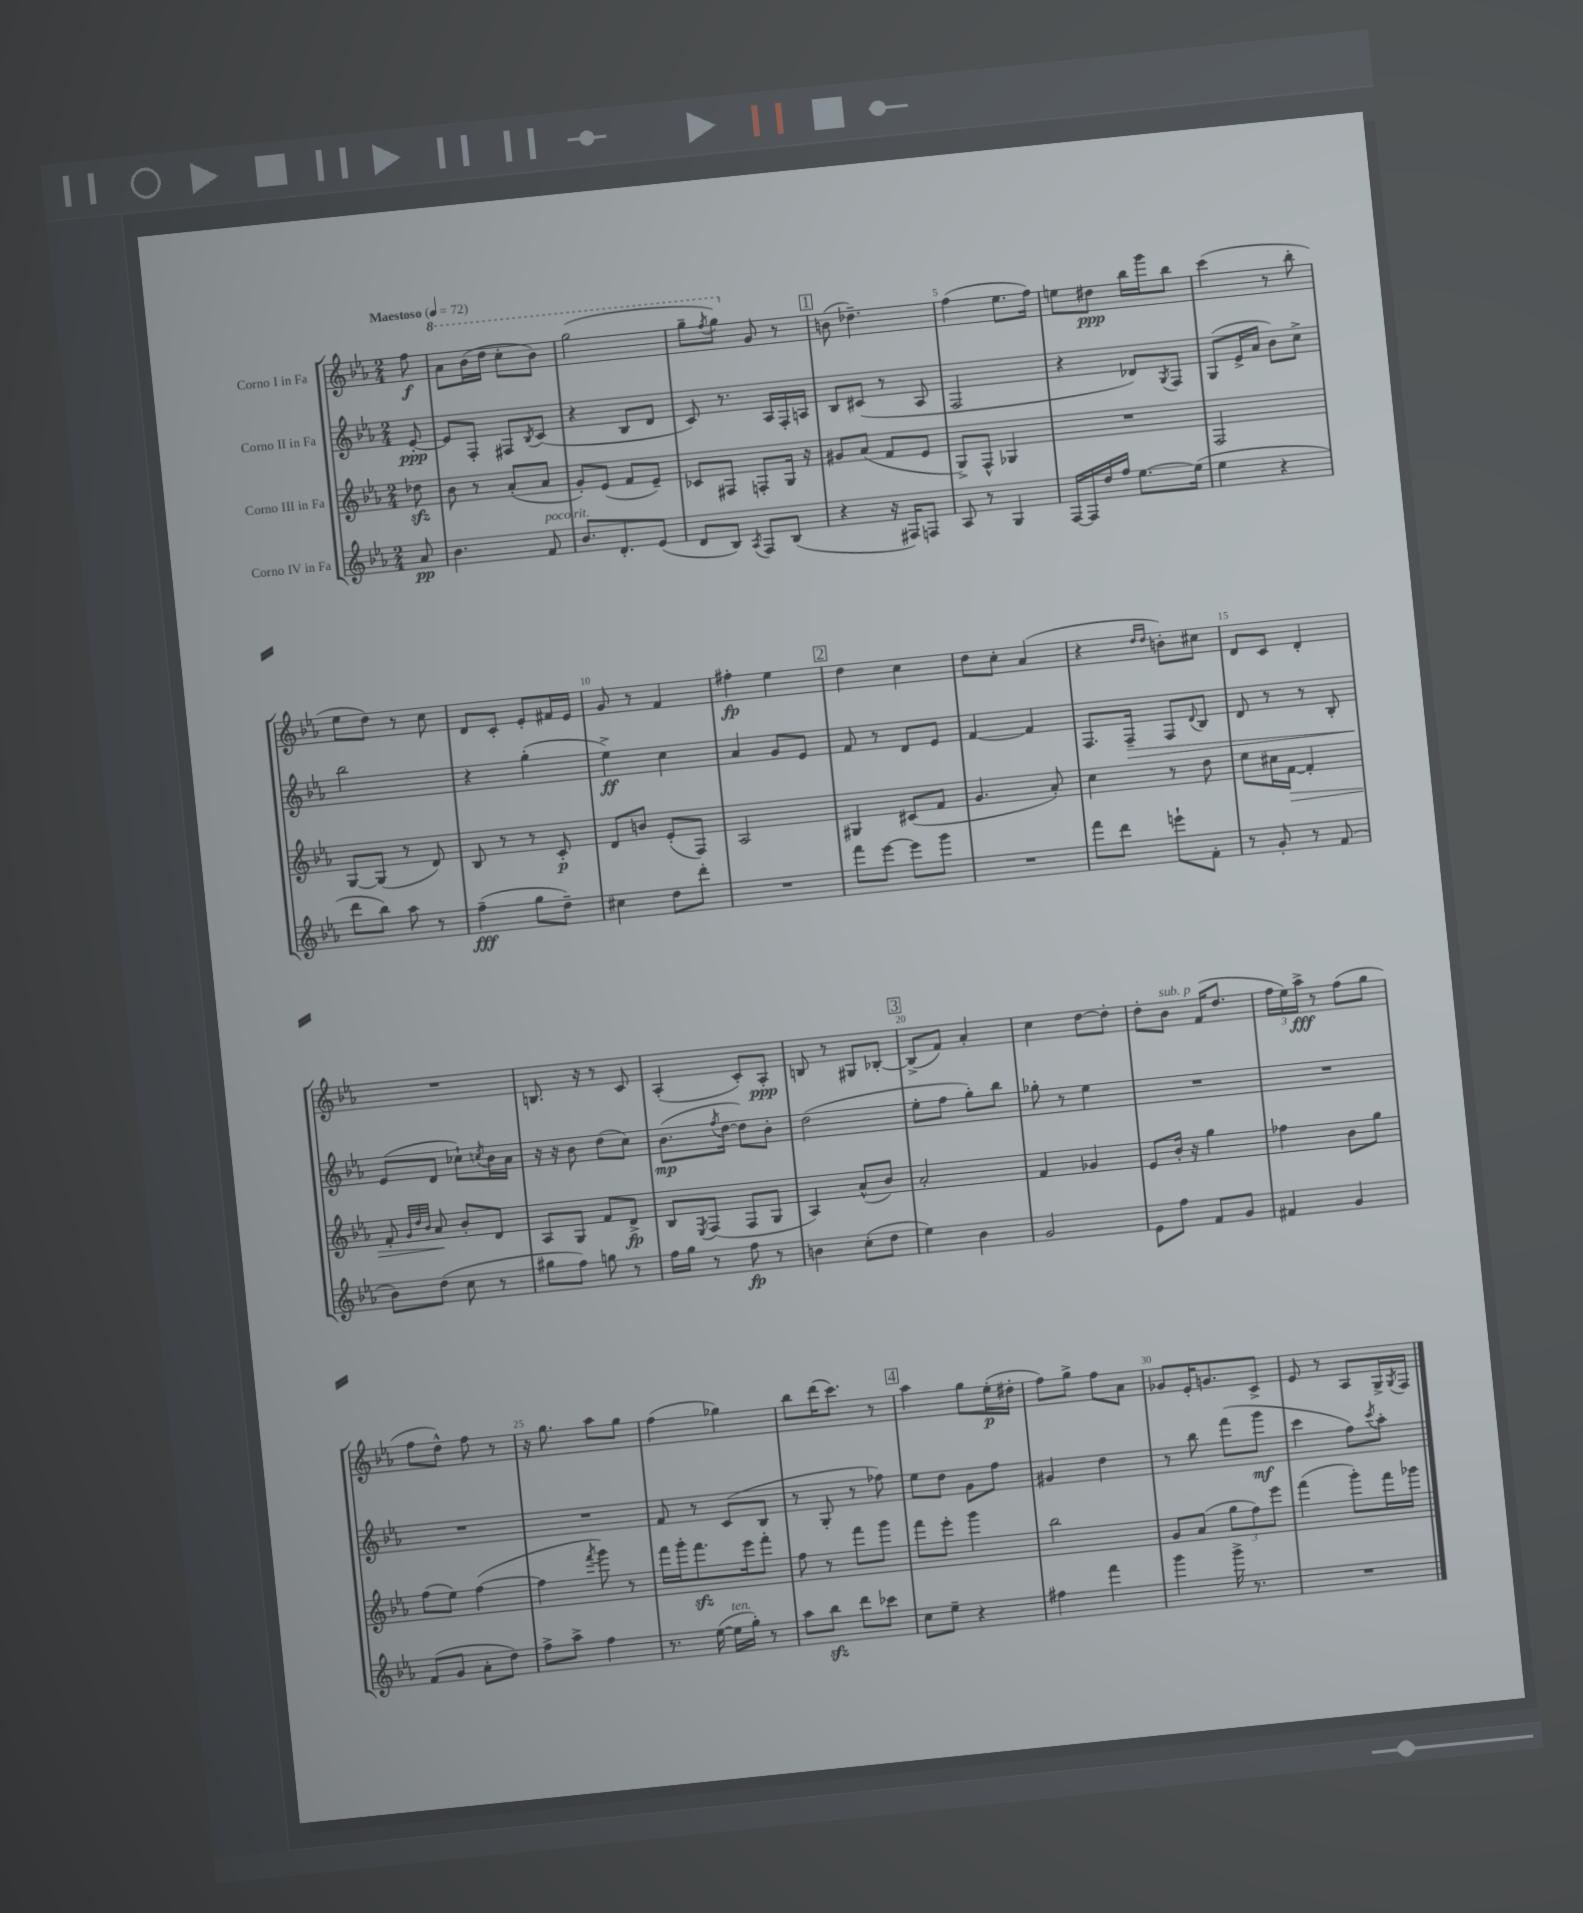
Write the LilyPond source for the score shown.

<<
\new StaffGroup <<
\new Staff = "s0" \with { instrumentName = "Corno I in Fa" } {
    \clef treble \key ees \major \numericTimeSignature \time 2/4 \partial 8 \tempo "Maestoso" 4 = 72
    f''8\f |
    \ottava #1 aes''8 bes''16( d'''16 c'''8-. bes''8) |
    g'''2( |
    g'''8-- \acciaccatura { f'''8 } g'''8) \ottava #0 g'8 r8 |
    \mark \markup { \box "1" } b'8( des''4.--) |
    f''4( ees''8. f''16) |
    e''8 dis''8\ppp bes''16 g'''16 bes''8 |
    c'''4( r8 bes''8-. |
    ees''8 d''8) r8 c''8 |
    d'8 c'8-. ees'8-. fis'16 ees'16 |
    g'8 r8 f'4 |
    fis''4-.\fp ees''4 |
    \mark \markup { \box "2" } d''4 c''4 |
    d''8 c''8-. aes'4( |
    r4 \grace { d''16 d''16 } b'8-.) cis''8 |
    d'8 c'8 d'4-. |
    R2 |
    b8. r16 r8 c'8 |
    aes4-.( c'8-.) aes8-.\ppp |
    b8 r8 gis8 bes8~-. |
    \mark \markup { \box "3" } bes8->( f'8) aes'4-. |
    c''4 d''8~ d''8-. |
    d''8-. bes'8^\markup { \italic "sub. p" } f'16( d''8. |
    \tuplet 3/2 { f''16 ees''16) aes''16->\fff } r8 f''8( g''8 |
    f''8 d''8-^) f''8 r8 |
    r16 g''8. aes''8 g''8 |
    f''4( ges''4) |
    bes''8 d'''16( c'''8.) r8 |
    \mark \markup { \box "4" } aes''4 g''8 ees''16-.\p( dis''16-. |
    f''8) g''8-> f''8 aes'8 |
    ges'8 ees'16-. g'8. c'8-> |
    ees'8 r8 aes8 g16-> \acciaccatura { g8 } f16 \bar "|." |
}
\new Staff = "s1" \with { instrumentName = "Corno II in Fa" } {
    \clef treble \key ees \major \numericTimeSignature \time 2/4 \partial 8
    ees'8~-.\ppp |
    ees'8 f8-. fis8 \acciaccatura { bes8 } c'8( |
    r4 bes8 d'8 |
    c'8) r8. aes16 f16-. a16 |
    \mark \markup { \box "1" } bes8 cis'8( r8 aes8 |
    f2 |
    r4 des'8) \acciaccatura { g8 } f8 |
    g8( ees'16-> aes'16 bes'8) c''8-> |
    bes''2 |
    r4 g''4-.( |
    ees''4->\ff) c''4 |
    aes'4 g'8 ees'8 |
    \mark \markup { \box "2" } f'8 r8 d'8 ees'8 |
    f'4~ f'4 |
    f8. f16--\> f8 \appoggiatura { d'8 } bes8 |
    d'8 r8 r8 bes8-. |
    ees'8\!( d'8 ces''8-!) \acciaccatura { c''8 } bes'16 aes'16 |
    r16 r16 bes'8 d''8( c''8) |
    bes'8.\mp( \acciaccatura { f''8 } d''16~ d''8) bes'8-. |
    d''2( |
    \mark \markup { \box "3" } ees''8-. f''8 g''8-.) bes''8 |
    ges''8-. r8 ees''4 |
    R2 |
    R2 |
    R2 |
    R2 |
    f'8 r8 c'8( bes8 |
    r8 g8-. r8 fes''8) |
    \mark \markup { \box "4" } ees''8 d''8 g'8 f''8 |
    gis'4 d''4 |
    r8 bes''8 f'''8( g'''8\mf |
    c'''4 f''8) \acciaccatura { c'''8 } aes''8-. \bar "|." |
}
\new Staff = "s2" \with { instrumentName = "Corno III in Fa" } {
    \clef treble \key ees \major \numericTimeSignature \time 2/4 \partial 8
    des''8\sfz |
    bes'8 r8 aes'8-.( aes'8 |
    g'8-.) ees'8( f'8 ees'8--) |
    ces'8 fis8 f8-. g16 r16 |
    \mark \markup { \box "1" } gis'8 aes'8( f'8 ees'8 |
    g8->) f8-^ ges4 |
    R2 |
    f2 |
    g8~ g8( r8 d'8) |
    bes8 r8 r8 c'8-.\p |
    d'8 b'8 ees'8-.( f8) |
    aes2 |
    \mark \markup { \box "2" } gis4 cis'8( f'8 |
    g'4. aes'8-.) |
    c''4 r8 d''8 |
    ees''8 cis''16 f'16~\> f'4-. |
    f'8-. \grace { g'32 d''32 bes'32 } aes'8\! bes'8-. d'8 |
    aes8 g8 f'8 d'8->\fp |
    bes8 \acciaccatura { ees8 } f8( f8 g8 |
    aes4) aes'8-^( bes'8) |
    \mark \markup { \box "3" } aes'2-. |
    f'4 ges'4 |
    ees'8 bes'16-. r16 g''4 |
    fes''4 bes'8 g''8 |
    f''8( ees''8) f''4~( |
    f''4 \acciaccatura { f'''8 } g'''8) r8 |
    f'''16 g'''16-. f'''8.\sfz ees'''16 f'''8-. |
    f''8 r8 f'''8 g'''8 |
    \mark \markup { \box "4" } f'''8 ees'''8-. g'''4 |
    bes''2 |
    g'8 aes'8( \tuplet 3/2 { g''8 f''8) ees'''8 } |
    f'''4( g'''8-.) f'''16 ges'''16 \bar "|." |
}
\new Staff = "s3" \with { instrumentName = "Corno IV in Fa" } {
    \clef treble \key ees \major \numericTimeSignature \time 2/4 \partial 8
    aes'8\pp |
    bes'4. f'8^\markup { \italic "poco rit." } |
    bes'8. d'8.-. ees'8( |
    d'8 bes8) \acciaccatura { aes8 } f8 bes8( |
    \mark \markup { \box "1" } r4 r16 fis16) f8 |
    aes8 r8 g4 |
    f16~ f16 d''16 f''16 ees''8.~ ees''16( |
    ees''4 r4 |
    d'''8 bes''8) aes''8 r8 |
    f''4--\fff( g''8 d''8--) |
    cis''4 d''8 d'''8-. |
    R2 |
    \mark \markup { \box "2" } f'''8 ees'''8~ ees'''8 g'''8 |
    R2 |
    f'''8 d'''8 e'''8-! f'8-. |
    r8 g'8-. r8 f'8( |
    bes'8) d''8( c''8 r8 |
    gis''8 f''8) g''8 r8 |
    f''16 g''16 r8 f''8\fp r8 |
    b'4 c''8-.( d''8 |
    \mark \markup { \box "3" } ees''4) bes'4 |
    g'2 |
    ees'8 f''8 f'8 g'8 |
    fis'4 g'4 |
    f'8( g'8 aes'8-. d''8) |
    f''8-> aes''8-> f''4 |
    r8. ees''16~( ees''16^\markup { \italic "ten." } g''16-.) r8 |
    aes''8 bes''8\sfz d'''8 ces'''8 |
    \mark \markup { \box "4" } c''8 ees''8-- r4 |
    fis''4 f'''4 |
    g'''4 g'''16-> r8. |
    R2 \bar "|." |
}
>>
>>
\layout { \context { \Score \override BarNumber.break-visibility = ##(#f #t #t) barNumberVisibility = #(every-nth-bar-number-visible 5) } }
